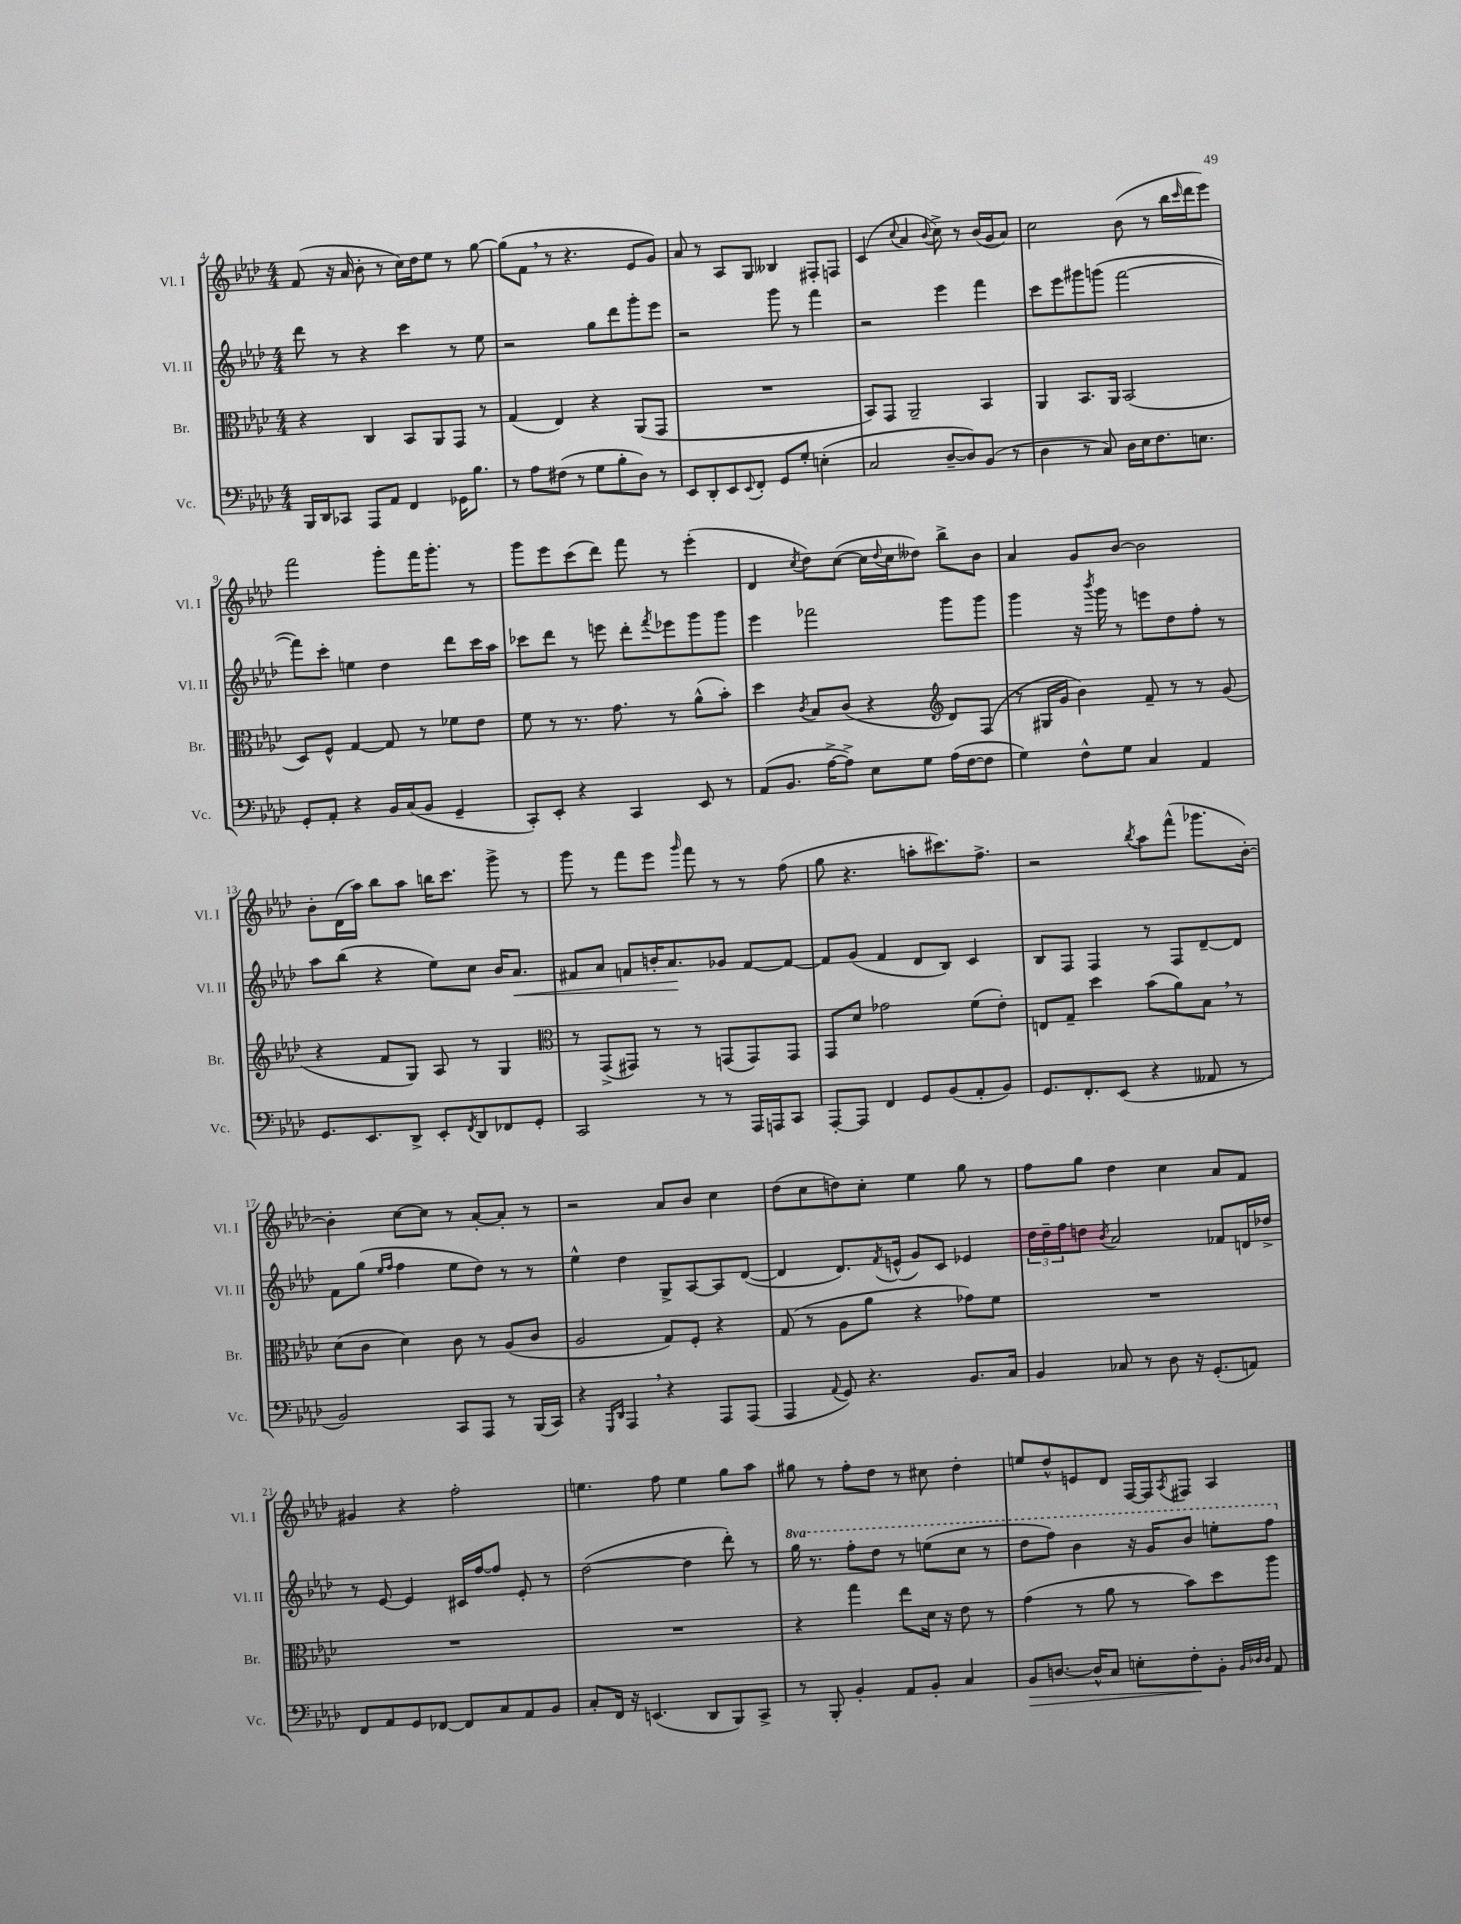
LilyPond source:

<<
\new StaffGroup <<
\new Staff = "s0" \with { instrumentName = "Vl. I" shortInstrumentName = "Vl. I" } {
    \clef treble \key aes \major \numericTimeSignature \time 4/4
    f'8( r16 aes'16 bes'8-. r8 c''16) des''16 ees''8 r8 g''8~ |
    g''8( f'8 \breathe r8 r4. ees'8 g'8) |
    aes'8 r8 aes8 g8 beses4 fis8-. f8 |
    c'4( \appoggiatura { c''8 } aes'4 \appoggiatura { bes'8 } c''8->) r8 bes'16( g'16 aes'8) |
    c''2 bes'8( r8 bes''16 \grace { c'''16 } des'''16 ees'''8) |
    f'''2 g'''8-. f'''16 g'''8.-. r8 |
    g'''8 ees'''8 c'''8( des'''8) f'''8 r8 ees'''4-.( |
    des'4 \acciaccatura { c''8 } des''8) c''8~( c''16 \appoggiatura { des''8 } c''16 deses''8) bes''8-> bes'8 |
    aes'4 g'8 bes'8~ bes'2 |
    bes'8-. des'16( aes''16) bes''8 aes''8 b''16 c'''8. g'''8-> r8 |
    g'''8 r8 f'''8 ees'''8 \grace { g'''16 } f'''8 r8 r8 f''8( |
    g''8 r4. a''8-. cis'''8.) f''8.-> |
    r2 \acciaccatura { bes''8 } aes''8 f'''8-^( ges'''8. bes'16~-.) |
    bes'4-. c''8~ c''8 r8 aes'8~-. aes'8-. r8 |
    r2 aes'8 bes'8 c''4 |
    des''8( c''8 d''8) c''8-. ees''4 g''8 r8 |
    f''8 g''8 des''4 c''4 aes'8 f'8 |
    gis'4 r4 f''2-. |
    e''4. f''8 e''4 g''8 aes''8 |
    gis''8 r8 f''8-. des''8 r8 cis''8 des''4-. |
    e''8 des''8-^ e'8 des'8 f16~ f16 \acciaccatura { aes8 } fis8 aes4 \bar "|." |
}
\new Staff = "s1" \with { instrumentName = "Vl. II" shortInstrumentName = "Vl. II" } {
    \clef treble \key aes \major \numericTimeSignature \time 4/4 \set Staff.ottavationMarkups = #ottavation-simple-ordinals
    des'''8 r8 r4 c'''4 r8 ees''8 |
    r2 g''8 des'''8 g'''8-. ees'''8 |
    r2 g'''8 r8 f'''4 |
    r2 ees'''4 f'''4 |
    c'''8 ees'''8 gis'''8 g'''8( f'''2~ |
    f'''8) c'''8-. e''4 des''4 des'''8 c'''16 aes''16 |
    ces'''8 des'''8 r8 e'''8 des'''8-. \acciaccatura { f'''8 } ees'''8 g'''8 g'''8 |
    ees'''4 fes'''2 g'''8 g'''8 |
    g'''4 r16 \acciaccatura { bes'''8 } g'''16 r8 e'''8 des''8 f''8-. r8 |
    aes''8 bes''8( r4 ees''8) c''8 bes'16 aes'8.\< |
    fis'8 aes'8 f'8 b'16-. aes'8.\! ges'8 f'8~ f'8~ |
    f'8 g'8( f'4 des'8 bes8) c'4 |
    bes8 f8 f4 r8 f8 des'8~-- des'8 |
    f'8 g''8( \grace { ees''16 f''16 } f''4 ees''8 des''8) r8 r8 |
    ees''4-^ des''4 g8-> aes8~ aes8 des'8~( |
    des'4 des'8.) \acciaccatura { f'8 } e'16-^( g'8) c'8 ees'4 |
    \tuplet 3/2 { des''16 des''16-- f''16 } d''8 \acciaccatura { bes'8 } aes'2 fes'8 d'16 des''16-> |
    r8 ees'8~ ees'4 cis'16 f''16~ f''8 ees'8-. r8 |
    des''2~( des''4 des'''8-.) r8 |
    \ottava #1 g'''16 r8. f'''8-. des'''8 r8 e'''8( c'''8 r8 |
    des'''8 f'''8) bes''4 r16 g''16 bes''8 e'''8-. f'''8 \ottava #0 \bar "|." |
}
\new Staff = "s2" \with { instrumentName = "Br." shortInstrumentName = "Br." } {
    \clef alto \key aes \major \numericTimeSignature \time 4/4
    r4 c4 bes,8 aes,8 g,8 r8 |
    g4( ees4) r4 aes,8( g,8 |
    R1 |
    bes,8) g,8 aes,2-- bes,4 |
    aes,4 bes,8. aes,16 bes,2( |
    des8) f8-^ g4~ g8 r8 fes'8 ees'8 |
    f'8 r8 r8. g'8. r8 aes'8-^( bes'8-.) |
    des''4 \acciaccatura { c'8 } bes8 c'8( r4 \clef treble des'8) f8( |
    r8 gis16 g'16 bes'4) f'8-- r8 r8 g'8( |
    r4 f'8 g8) aes8 r8 g4 |
    \clef alto r8 g,8->( gis,8) r8 r8 g,8( g,8) g,8 |
    g,8 des'8 ges'2 f'8( ees'8-.) |
    e8 g8-- des''4 bes'8( aes'8) bes8 \breathe r8 |
    des'8( c'8 des'4) c'8 r8 aes8( c'8 |
    aes2 g8) f8-. r4 |
    g8( r8 aes8 aes'8 r4 ges'8) f'8 |
    R1 |
    R1 |
    R1 |
    r4 g''4 ees''8 des'16 r16 ees'8 r8 |
    g'4( r8 aes'8 r8 bes'8) des''8 aes''8 \bar "|." |
}
\new Staff = "s3" \with { instrumentName = "Vc." shortInstrumentName = "Vc." } {
    \clef bass \key aes \major \numericTimeSignature \time 4/4
    bes,,16 des,16 ces,8 aes,,8 aes,8 f,4 ges,16 bes8. |
    r8 aes8 fis8( r8 g8 bes8-. des8) r8 |
    ees,8 des,8-. ees,8 \appoggiatura { ees,8 } f,8-. g,8 g8-. e4-.( |
    c2 des8~-- des8) bes,8( r8 |
    des4 r8 c8) des16 ees16 f8. e8. |
    g,8-. aes,8-. r4 bes,16 c16( bes,8 g,4-- |
    c,8-.) ees,8-. r4 c,4 ees,8 r8 |
    aes,8( bes,8. aes16~-> aes8->) ees8 g8 aes16( f16~ f8 |
    g4) f8-^ g8 c4 aes,4 |
    g,8. ees,8. des,8-> ees,8-. \acciaccatura { f,8 } des,8 fes,8 g,8-. |
    c,2 r8 r8 aes,,16 a,,16 c,8 |
    aes,,8~-. aes,,8 f,4 g,8 bes,8( aes,8-. bes,8) |
    g,8. f,8.-. ees,8( r4 aeses,8 r8 |
    bes,2) c,8 aes,,8 r8 bes,,16( c,16) |
    r4 \grace { g,,16 des,16 } aes,,4 \breathe r4 aes,,8 aes,,8( |
    aes,,4 \appoggiatura { aes,8 } g,8) r4. bes,8. c16 |
    bes,4 ces8 r8 des8 r16 g,8.-.( a,8) |
    f,8 aes,8 g,8 fes,8~ fes,8 c8 aes,8 bes,8 |
    c8-. f,16 r16 e,4.( des,8 bes,,8) c,8-> |
    r8 bes,,8-. bes,4-. aes,8 bes,8-. c4 |
    bes,8\> d8.~ d16-^ c8 e8-. f8-.\! bes,8-. \grace { bes,32 des32 des32 } aes,8 \bar "|." |
}
>>
>>
\layout { \context { \Score currentBarNumber = #4 } }
